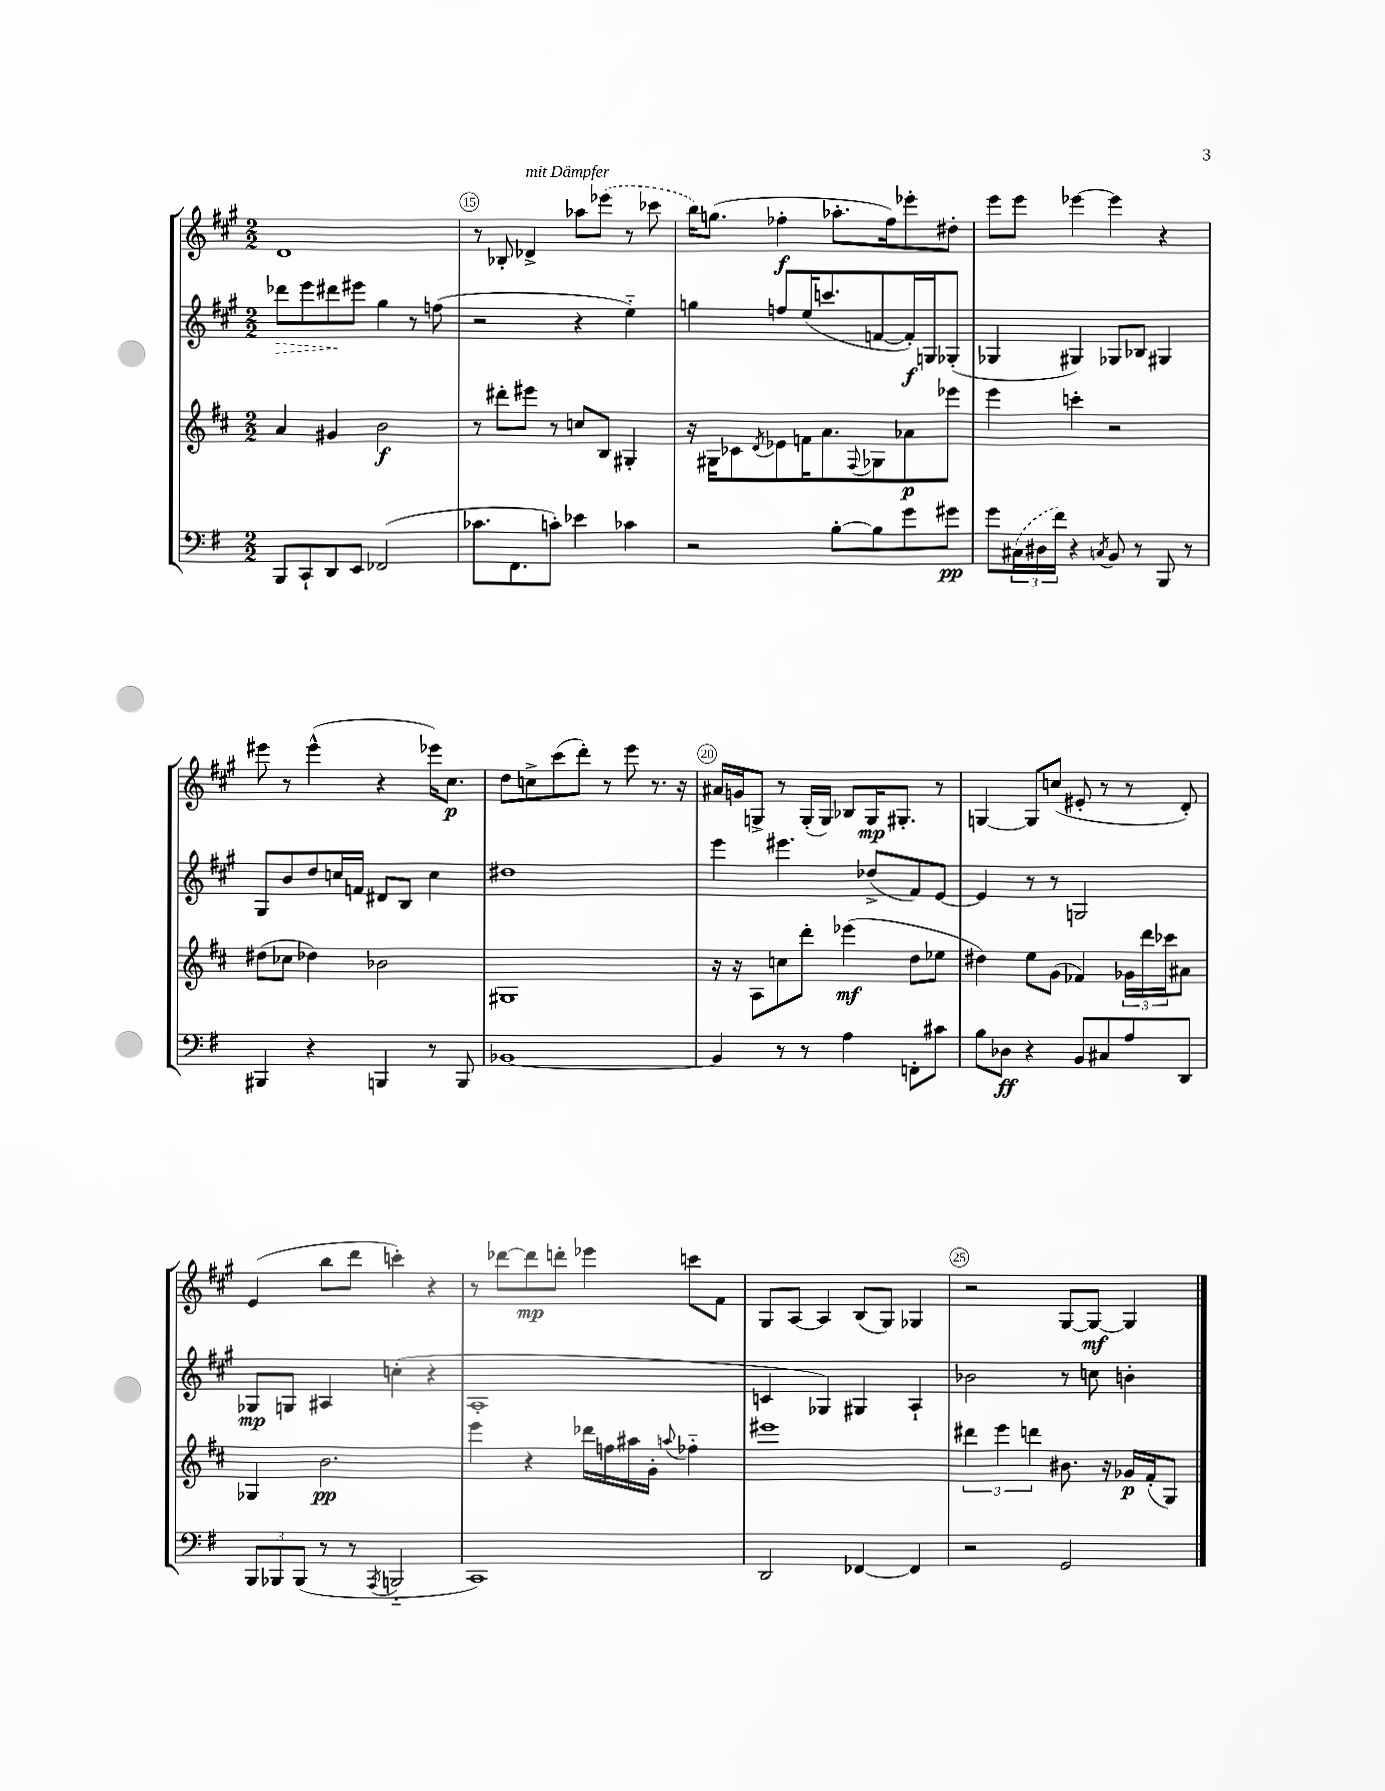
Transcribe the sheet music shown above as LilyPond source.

<<
\new StaffGroup <<
\new Staff = "s0" {
    \clef treble \key a \major \numericTimeSignature \time 2/2
    d'1 |
    r8 bes8-. des'4->^\markup { \italic "mit Dämpfer" } aes''8 \once \slurDashed ees'''8( r8 ces'''8 |
    b''16) g''8.( fes''4-.\f aes''8.-. fes''16) ees'''8-. dis''8-. |
    e'''8 e'''8 ees'''4~ ees'''4 r4 |
    eis'''8 r8 eis'''4-^( r4 ees'''16) cis''8.\p |
    d''8 c''8-> cis'''8( d'''8-.) r8 e'''8 r8. r16 |
    ais'16 g'16 g8-> r8 g16-.( g16) bes8 g16\mp gis8.-. r8 |
    g4~ g8 c''8( eis'8-. r8 r8 d'8-.) |
    e'4( b''8 d'''8 c'''4-.) r4 |
    r8 des'''8~ des'''8\mp d'''8-. ees'''4 c'''8 fis'8 |
    gis8 a8~ a4 b8( gis8) ges4 |
    r2 gis8~ gis8~\mf gis4 \bar "|." |
}
\new Staff = "s1" {
    \clef treble \key a \major \numericTimeSignature \time 2/2
    \once \override Hairpin.style = #'dashed-line des'''8\> e'''8 dis'''8\! eis'''8 gis''4 r8 f''8( |
    r2 r4 e''4-_) |
    g''4 f''8 e''16( c'''8. f'8~ f'16-.\f) g16 ges8-.( |
    ges4 gis4) ges8 bes8 gis4 |
    gis8 b'8 d''8 c''16 f'16 dis'8 b8 c''4 |
    dis''1 |
    e'''4 eis'''4. des''8->( fis'8) e'8~ |
    e'4 r8 r8 g2 |
    ges8\mp g8 ais4 c''4-.( r4 |
    a1-. |
    c'4 ges4) gis4 a4-! |
    bes'2 r8 c''8 b'4-. \bar "|." |
}
\new Staff = "s2" {
    \clef treble \key d \major \numericTimeSignature \time 2/2
    a'4 gis'4 b'2\f |
    r8 dis'''8-. eis'''8 r8 c''8 b8 gis4-. |
    r16 gis16 ces'8 \acciaccatura { d'8 } ees'8 f'16 a'8. \appoggiatura { fis8 } ges8 aes'8\p ees'''8 |
    e'''4 c'''4-. r2 |
    dis''8( ces''8 des''4) bes'2 |
    gis1 |
    r16 r16 a8 c''8 d'''8-. ees'''4\mf( d''8 ees''8 |
    dis''4) e''8 g'8( fes'4) \tuplet 3/2 { ges'16 d'''16 ces'''16 } ais'8 |
    ges4 b'2.\pp |
    e'''4 r4 des'''16 f''16 ais''16 g'16-. \appoggiatura { a''8 } fes''4-_ |
    eis'''1 |
    \tuplet 3/2 { dis'''4 e'''4 d'''4 } bis'8. r16 ges'16\p fis'16-.( g8) \bar "|." |
}
\new Staff = "s3" {
    \clef bass \key g \major \numericTimeSignature \time 2/2
    b,,8 c,8-! d,8 e,8 fes,2( |
    ces'8. fis,8. c'8-.) ees'4 ces'4 |
    r2 b8~-. b8 g'8 gis'8\pp |
    g'8 \tuplet 3/2 { \once \slurDashed cis16( dis16 fis'16) } r4 \acciaccatura { c8 } b,8 r8 b,,8 r8 |
    bis,,4 r4 b,,4 r8 b,,8 |
    bes,1~ |
    bes,4 r8 r8 a4 f,8-. cis'8 |
    b8 des8\ff r4 b,8 cis8 a8 d,8 |
    \tuplet 3/2 { b,,8 bes,,8 bes,,8( } r8 r8 \acciaccatura { a,,8 } b,,2-_ |
    c,1) |
    d,2 fes,4~ fes,4 |
    r2 g,2 \bar "|." |
}
>>
>>
\layout { \context { \Score currentBarNumber = #14 \override BarNumber.break-visibility = ##(#f #t #t) barNumberVisibility = #(every-nth-bar-number-visible 5) \override BarNumber.stencil = #(make-stencil-circler 0.1 0.3 ly:text-interface::print) } }
